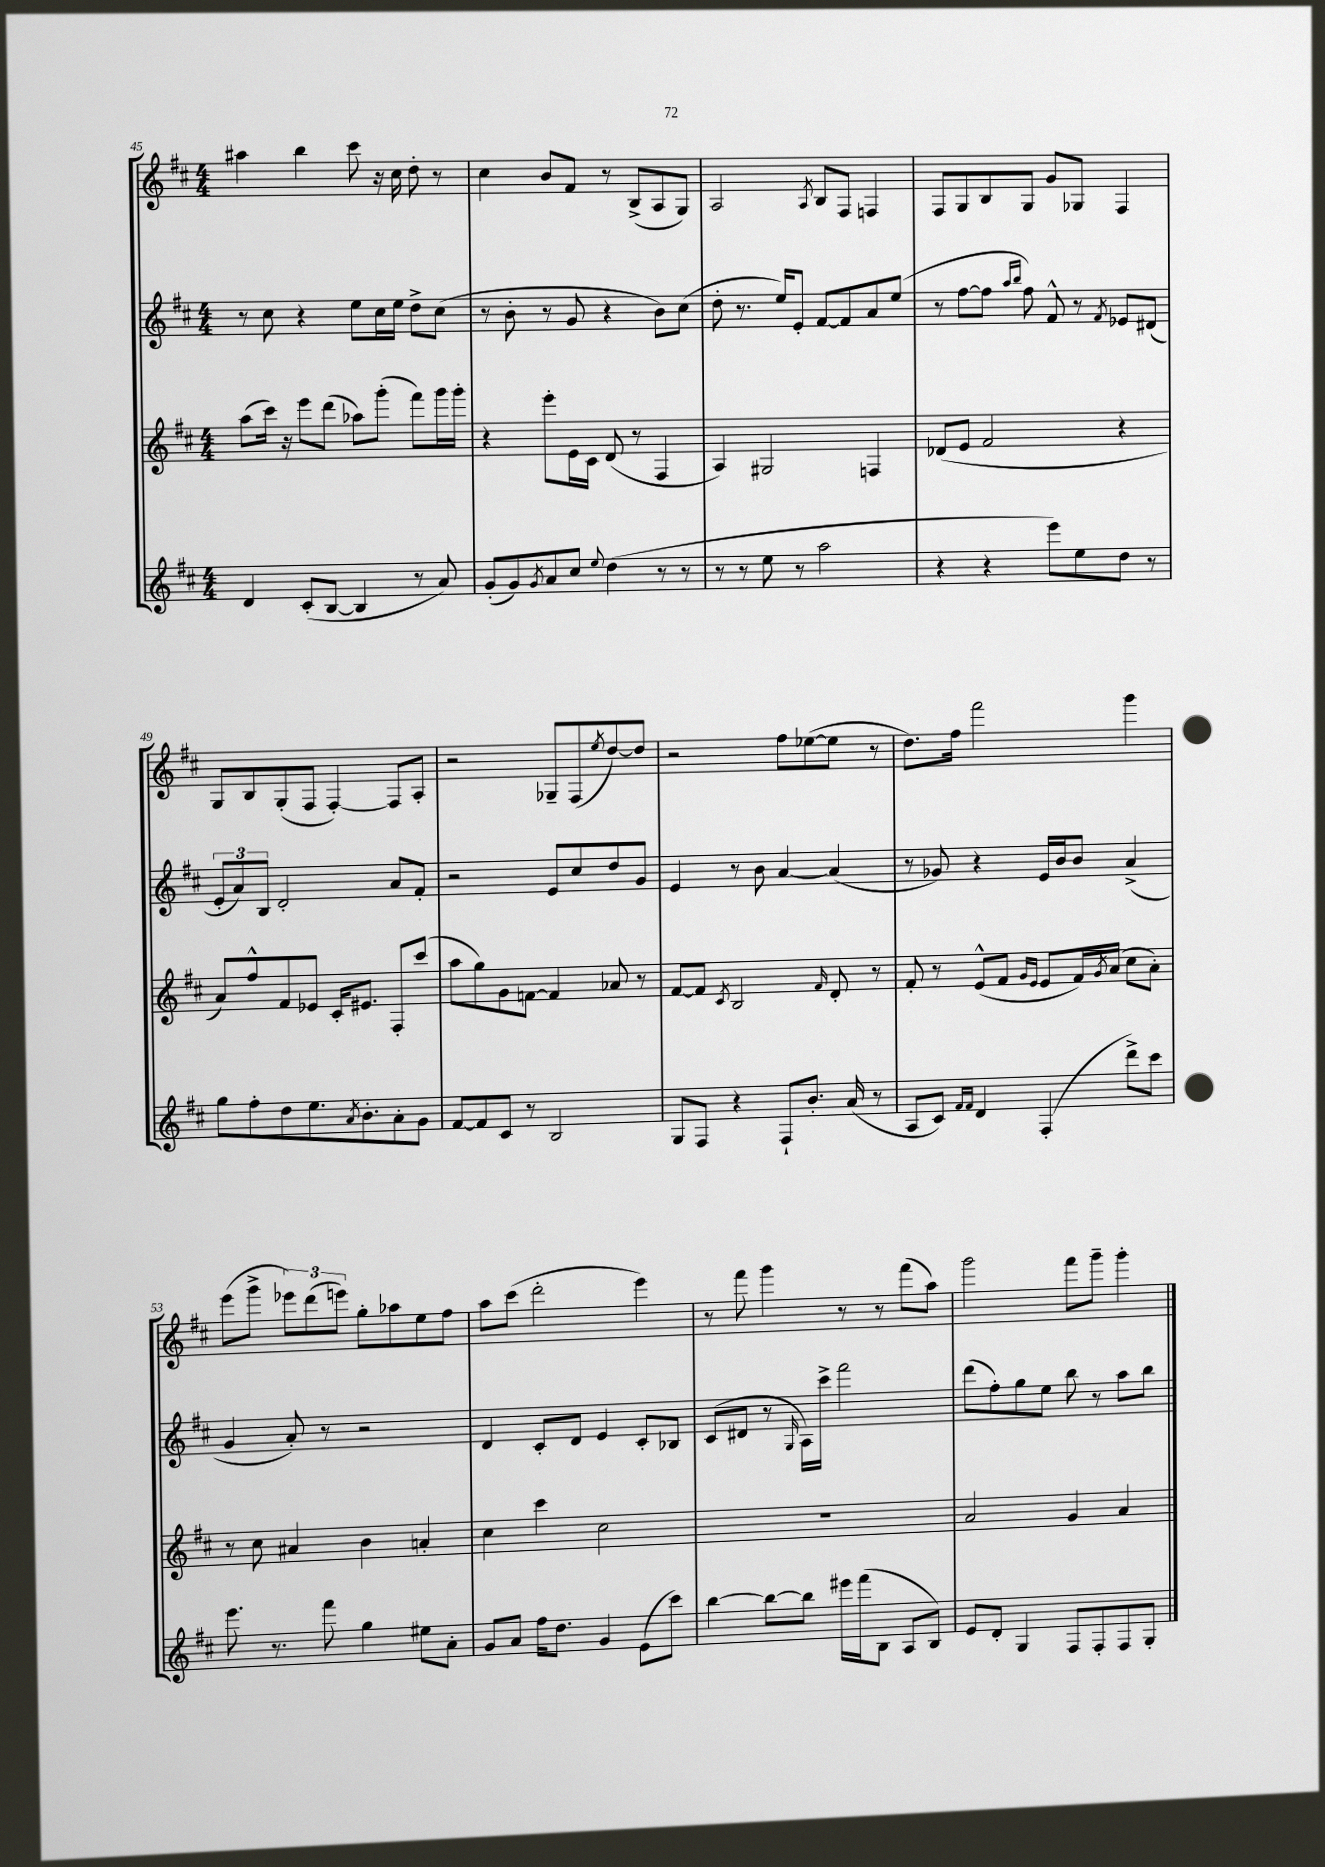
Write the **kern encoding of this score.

**kern	**kern	**kern	**kern
*staff4	*staff3	*staff2	*staff1
*clefG2	*clefG2	*clefG2	*clefG2
*k[f#c#]	*k[f#c#]	*k[f#c#]	*k[f#c#]
*M4/4	*M4/4	*M4/4	*M4/4
4d	(8aa	8r	4aa#
.	16ccc#)	8cc#	.
.	16r	.	.
(8c#'	8eee	4r	4bb
[8B	(8ddd	.	.
4B]	8aa-)	8ee	8ccc#
.	(8ggg'	16cc#	16r
.	.	16ee	16cc#
8r	8fff#)	8dd^	8dd'
8a)	16ggg	(8cc#	8r
.	16ggg'	.	.
=	=	=	=
(8g'	4r	8r	4cc#
8g)	.	8b'	.
8qg	.	.	.
8a	8eee'	8r	8b
8cc#	16e	8g	8f#
.	16c#	.	.
8qqee	.	.	.
(4dd	(8d	4r	8r
.	8r	.	(8B^
8r	4F#	8b)	8A
8r	.	(8cc#	8G)
=	=	=	=
8r	4A)	8dd'	2A
8r	.	8.r	.
8ee	2G#	.	.
.	.	16ee)	.
8r	.	8e'	.
.	.	.	8qA
2aa	.	[8f#	8B
.	.	8f#]	8F#
.	4F	8a	4F
.	.	(8ee	.
=	=	=	=
4r	(8d-	8r	8F#
.	8e	[8ff#	8G
4r	2f#	8ff#]	8B
.	.	16qqaa	.
.	.	16qqbb	.
.	.	8ff#)	8G
8eee)	.	8f#^^	8g
8ee	.	8r	8G-
.	.	8qf#	.
8dd	4r	8e-	4F#
8r	.	(8d#	.
=	=	=	=
8gg	8a)	12e'	8G
.	.	12a)	.
8ff#'	8ff#^^	.	8B
.	.	12B	.
8dd	8f#	2d'	(8G'
8.ee	8e-	.	8F#
.	16c#'	.	[4F#')
8qa	.	.	.
8.b'	8.e#	.	.
8a'	8F#'	8a	8F#]
8g	(8ccc#	8f#'	8A'
=	=	=	=
[8f#	8aa	2r	2r
8f#]	8gg)	.	.
8c#	8g	.	.
8r	[8f	.	.
2B	4f]	8e	8G-~
.	.	8cc#	(8F#
.	.	.	8qee
.	8a-	8dd	[8dd)
.	8r	8g	8dd]
=	=	=	=
8G	[8f#	4e	2r
8F#	8f#]	.	.
.	8qc#	.	.
4r	2B	8r	.
.	.	8b	.
8F#`	.	[4a	8ff#
8.b'	.	.	([8ee-
.	16qqf#	.	.
.	8d'	(4a]	8ee-]
(16a	.	.	.
8r	8r	.	8r
=	=	=	=
8A	8f#'	8r	8.dd)
8c#)	8r	8g-)	.
.	.	.	16ff#
16qqf#	.	.	.
16qqf#	.	.	.
4d	(8e^^	4r	2fff#
.	8f#	.	.
.	16qqg	.	.
.	16qqe	.	.
(4F#'	8e	16e	.
.	.	16b	.
.	16f#)	8b	.
.	8qg	.	.
.	(16a	.	.
8ddd^)	8cc#	(4a^	4ggg
8ccc#	8a')	.	.
=	=	=	=
8.eee	8r	4g	(8eee
.	8cc#	.	8ggg^
8.r	.	.	.
.	4a#	8a')	12eee-)
.	.	.	(12ddd
8fff#	.	8r	.
.	.	.	12eee)
4gg	4b	2r	8gg'
.	.	.	8aa-
8ee#	4a'	.	8ee
8a'	.	.	8ff#
=	=	=	=
8g	4cc#	4d	8aa
8a	.	.	(8ccc#
16ff#	4ccc#	8c#'	2ddd'
8.dd	.	.	.
.	.	8d	.
4g	2cc#	4e	.
(8e	.	8c#'	4eee)
8ccc#)	.	8B-	.
=	=	=	=
[4bb	1r	(8c#	8r
.	.	8d#	8fff#
8bb_	.	8r	4ggg
.	.	16qqG	.
8bb]	.	16A)	.
.	.	16ccc#^	.
16eee#	.	2fff#	8r
(16fff#	.	.	.
8B	.	.	8r
8A	.	.	(8fff#
8B)	.	.	8aa)
=	=	=	=
8e	2a	(8ddd	2ggg
8d'	.	8ff#')	.
4G	.	8gg	.
.	.	8ee	.
8F#	4g	8bb	8fff#
8F#'	.	8r	8ggg~
8F#	4a	8aa	4ggg'
8G'	.	8bb	.
==	==	==	==
*-	*-	*-	*-
